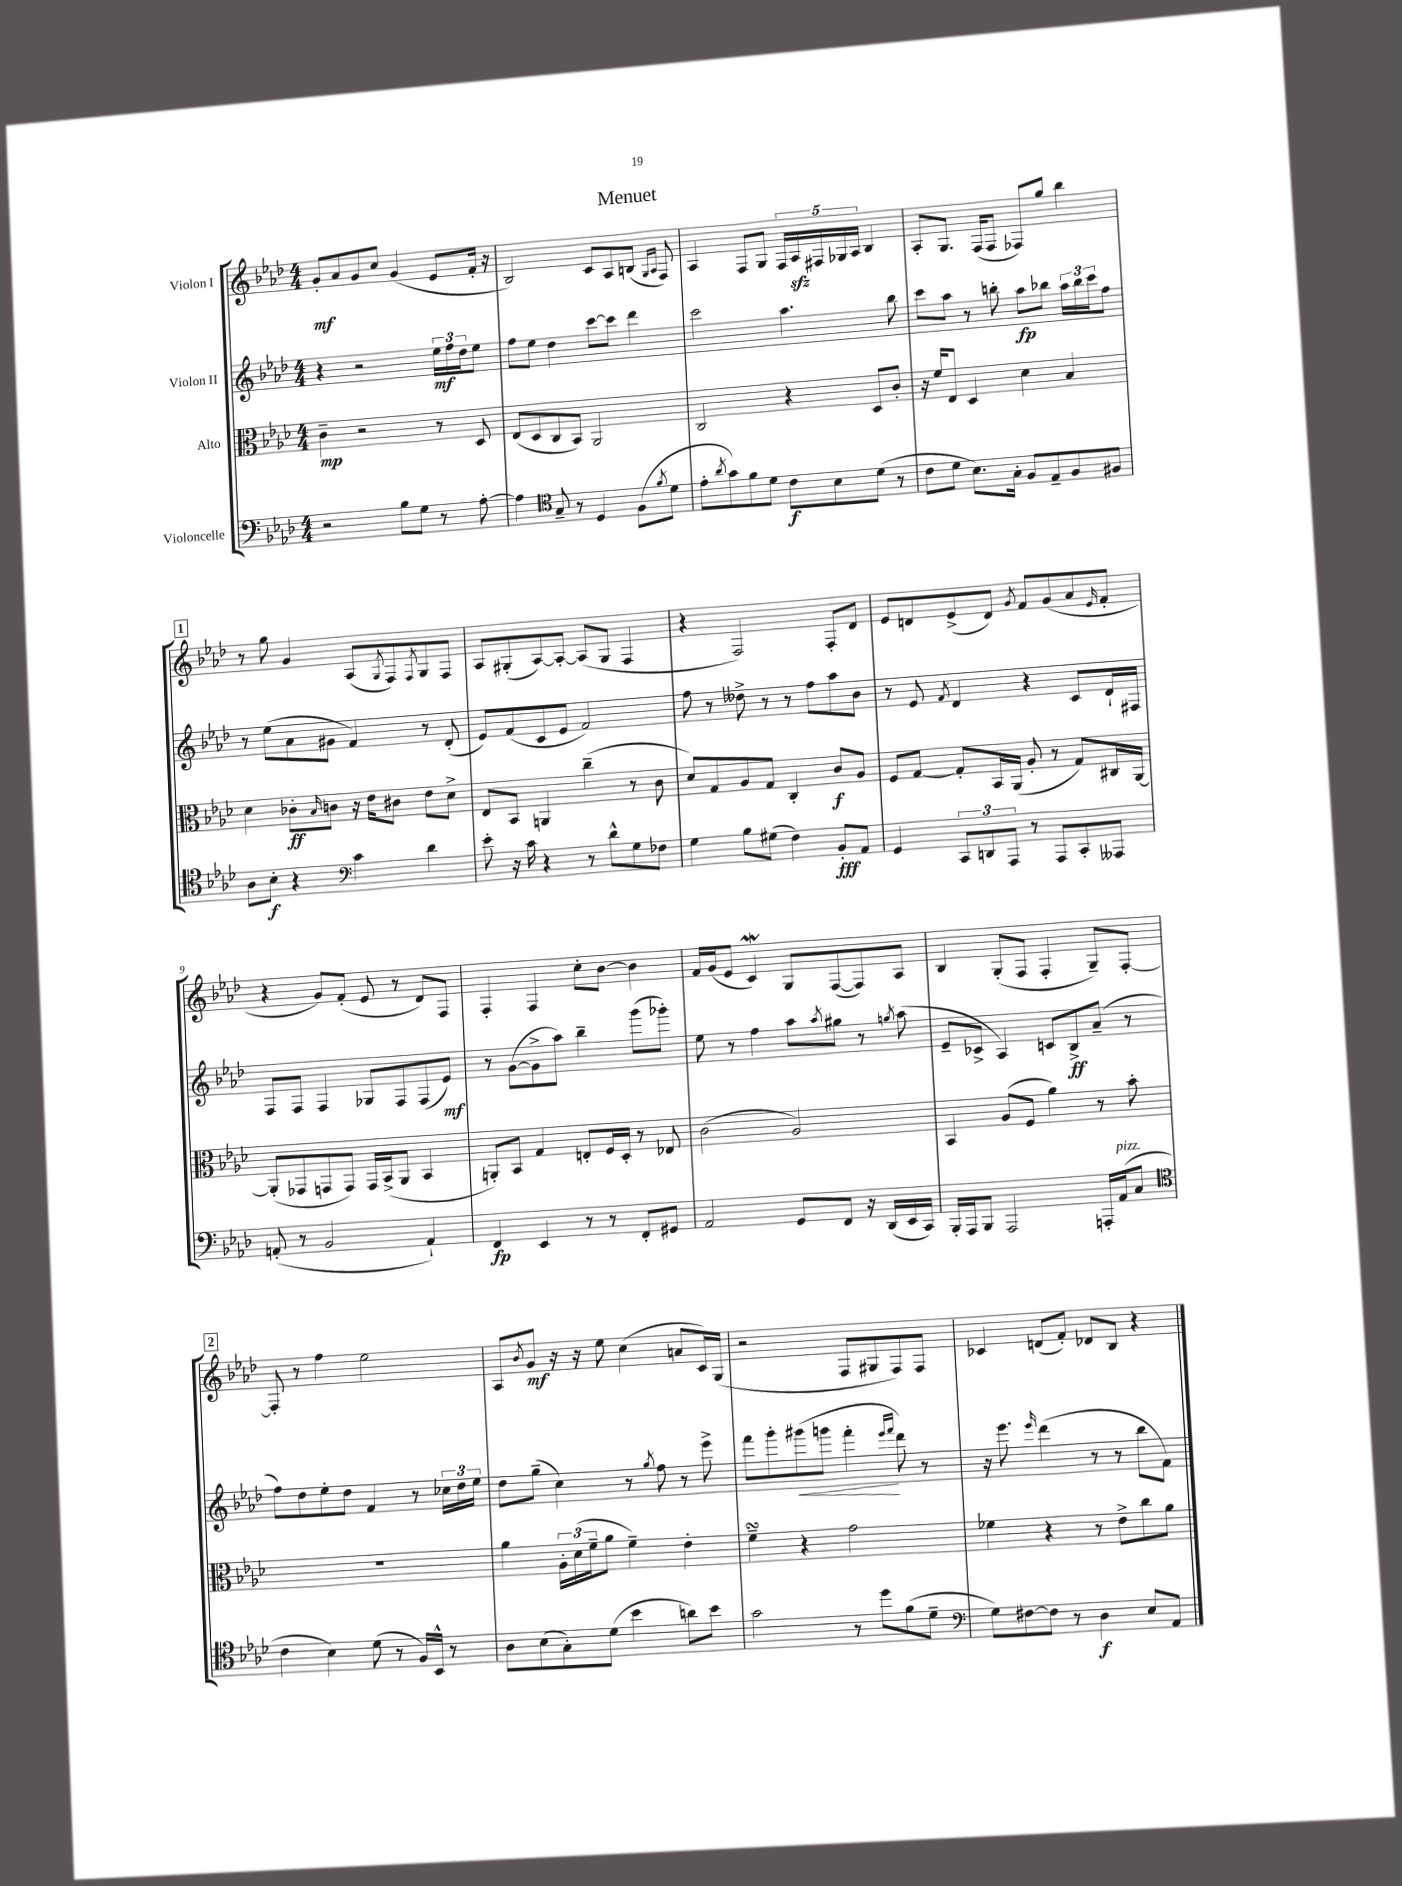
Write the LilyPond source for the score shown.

\header { title = "Menuet" }
<<
\new StaffGroup <<
\new Staff = "s0" \with { instrumentName = "Violon I" } {
    \clef treble \key aes \major \numericTimeSignature \time 4/4
    g'8-.\mf aes'8 g'8 c''8 g'4( ees'8 f'16-. r16 |
    bes2) c'8 aes8 b8( \grace { g16 aes16 } f8) |
    aes4 f8 g8 \tuplet 5/4 { f16 aes16\sfz fis16 ges16 aes16 } bes4 |
    aes8-. g8. f16( f8 fes8) g''8 bes''4 |
    \mark \markup { \box "1" } r8 g''8 g'4 aes8( \acciaccatura { g8 } f8) \acciaccatura { f8 } g8 f8 |
    aes8 gis8-.( aes8~) aes8~-. aes8( gis8 f4 |
    r4 f2) f8-. des'8 |
    ees'8 d'8 ees'8->( d'8) \acciaccatura { g'8 } f'8 g'8( aes'8 \grace { ees'16 } f'8-. |
    r4 g'8) f'8-.( ees'8 r8 des'8) f8 |
    f4-. f4 c''8-. bes'8~ bes'4 |
    f'16 g'16( ees'8 c'4\mordent) g8 f8~( f8) aes8 |
    bes4 g8-.( f8 f4-. g8--) f8~-. |
    \mark \markup { \box "2" } f8-. r8 f''4 ees''2 |
    aes8 \acciaccatura { bes'8 } g'8\mf r16 r16 ees''8 c''4( a'8 c'16) g16( |
    r2 f8 gis8 f8) f8 |
    ces'4 d'8( f'8-.) des'8 bes8 r4 \bar "|." |
}
\new Staff = "s1" \with { instrumentName = "Violon II" } {
    \clef treble \key aes \major \numericTimeSignature \time 4/4
    r4 r2 \tuplet 3/2 { ees''16\mf f''16 des''16 } ees''8 |
    f''8 ees''8 des''4 c'''8~ c'''8 des'''4 |
    c'''2 aes''4. bes''8 |
    c'''8 aes''8 r8 b''8-. aes''8\fp bes''8 \tuplet 3/2 { aes''16 bes''16 c'''16 } f''8 |
    \mark \markup { \box "1" } r8 ees''8( aes'8 gis'8 f'4) r8 des'8-.( |
    ees'8) f'8( c'8 ees'8 f'2) |
    f''8 r8 deses''8-> r8 r8 f''8 aes''8 bes'8 |
    r8 ees'8 \acciaccatura { f'8 } des'4 r4 c'8 des'16-! fis16 |
    f8 f8 f4 ges8 f8 f8( ees'8\mf) |
    r8 g'8~( g'8-> aes''8) bes''4-- g'''8( ges'''8-.) |
    ees''8 r8 f''4 aes''8 \acciaccatura { aes''8 } gis''8 r8 \acciaccatura { g''8 } aes''8( |
    ees'8-- ces'8-> aes4) c'8 bes8->\ff aes'8--( r8 |
    \mark \markup { \box "2" } f''8) des''8 ees''8-. des''8 f'4 r8 \tuplet 3/2 { ces''16 des''16 ees''16 } |
    des''8 g''8--( c''4) r8 \acciaccatura { g''8 } f''8 r8 ees'''8-> |
    f'''8 g'''8-. gis'''8\<( g'''8 f'''4-.\! \grace { ees'''16 f'''16 } des'''8) r8 |
    r16 ees'''8. \grace { ees'''16 } des'''4( r8 r8 bes''8 f'8) \bar "|." |
}
\new Staff = "s2" \with { instrumentName = "Alto" } {
    \clef alto \key aes \major \numericTimeSignature \time 4/4
    c'4--\mp r2 r8 des8 |
    ees8( des8 c8 bes,8) aes,2 |
    c2 r4 des8 c'8-. |
    r16 f'16 ees8 des4 des'4 bes4 |
    \mark \markup { \box "1" } des'4 ces'8-.\ff \grace { bes16 } c'8 r16 ees'16 cis'8 ees'8 des'8-> |
    ees8 bes,8 a,4 c''4--( r8 c'8 |
    des'8) g8 aes8 g8 c4-. c'8\f aes8 |
    f8 g8~ g8-. bes,16 aes,16( aes8-. r8 g8) cis16 aes,16~ |
    aes,8-.( ges,8 g,8 g,8) g,16 bes,16->( aes,8 bes,4 |
    a,8-.) bes,8 g4 e8-. f16 des16-. r8 ees8 |
    c'2( aes2) |
    bes,4 aes8( f8 aes'4) r8 bes'8-. |
    \mark \markup { \box "2" } R1 |
    aes'4 \tuplet 3/2 { aes16-. des'16( f'16-- } aes'8 f'4--) ees'4-. |
    f'4--\turn r4 g'2 |
    fes'4 r4 r8 ees'8-> c''8 aes'8 \bar "|." |
}
\new Staff = "s3" \with { instrumentName = "Violoncelle" } {
    \clef bass \key aes \major \numericTimeSignature \time 4/4
    r2 bes8 g8 r8 aes8~-. |
    aes4 \clef tenor g8-- r8 des4 f8( \acciaccatura { f'8 } des'8 |
    ees'8-. \acciaccatura { aes'8 } g'8) f'8 des'8 c'8\f bes8 des'8( r8 |
    c'8 des'8 bes8.) g16-. f8 ees8-- f8 fis8 |
    \mark \markup { \box "1" } aes8 bes8-.\f r4 \clef bass c'4 des'4 |
    ees'8-. r16 c'16 r4 r8 des'8-^ g8 fes8 |
    g4 bes8 gis8( f4) bes,8-.\fff aes,8 |
    g,4 \tuplet 3/2 { c,8 d,8 aes,,8 } r8 aes,,8 c,8-. aeses,,8 |
    a,8-.( r8 bes,2 a,4-!) |
    f,4\fp ees,4 r8 r8 f,8-. gis,8 |
    aes,2 g,8 f,8 r16 des,16( ees,16 c,16) |
    bes,,16-. aes,,16 bes,,8 aes,,2 a,,16-. aes,16^\markup { \italic "pizz." }( c8 |
    \mark \markup { \box "2" } \clef tenor c'4 bes4) des'8( r8 f16) bes,16-^ r8 |
    aes8 bes8( g8-.) des'8( bes'4 a'8) bes'8 |
    g'2 r8 des''8 f'8( des'8-- |
    \clef bass g8) fis8~ fis8 r8 des4\f ees8 aes,8 \bar "|." |
}
>>
>>
